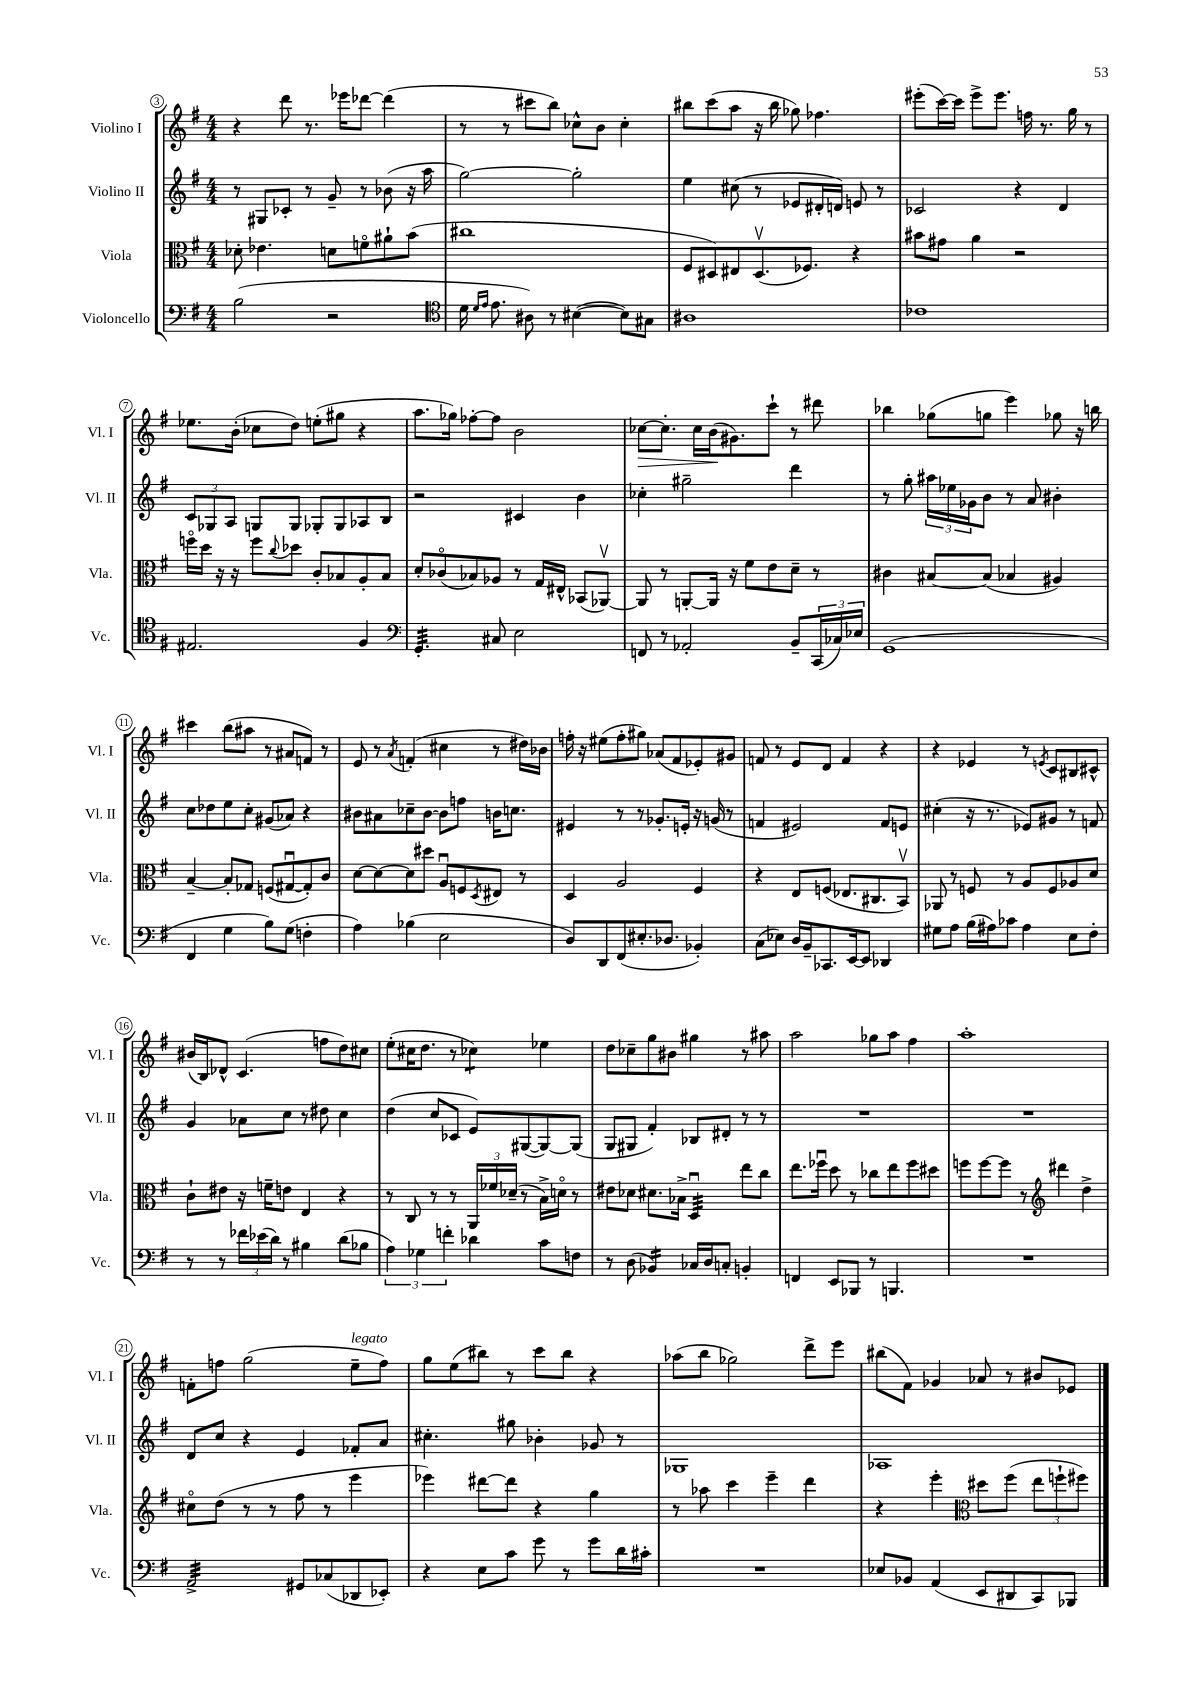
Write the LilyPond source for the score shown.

<<
\new StaffGroup <<
\new Staff = "s0" \with { instrumentName = "Violino I" shortInstrumentName = "Vl. I" } {
    \clef treble \key g \major \numericTimeSignature \time 4/4
    r4 d'''8 r8. ees'''16 des'''8~ des'''4( |
    r8 r8 cis'''8 b''8) ces''8-^ b'8 ces''4-. |
    bis''8 c'''8( a''8 r16 bis''16 ges''8) fes''4. |
    eis'''8-.( c'''16~) c'''16 eis'''8-> eis'''8. f''16 r8. g''16 r8 |
    ees''8. b'16-.( ces''8 d''8) e''8-.( gis''8 r4 |
    a''8. ges''16) fes''8~-. fes''8 b'2 |
    ces''8~\> ces''8.-. ces''16 b'16\!( gis'8.) c'''8-! r8 dis'''8 |
    bes''4 ges''8( g''8 e'''4) ges''8 r16 b''16 |
    cis'''4 b''8( ais''8 r8 ais'8 f'8) r8 |
    e'8 r8 \acciaccatura { a'8 } f'4-.( cis''4 r8 dis''16) bes'16 |
    f''16-. r16 eis''8( f''8-. gis''8) aes'8( fis'8 ees'8-.) gis'8 |
    f'8 r8 e'8 d'8 f'4 r4 |
    r4 ees'4 r8 \acciaccatura { e'8 } c'8 bis8 cis'8-^ |
    bis'16( b16) des'8-^ c'4.( f''8 d''8) cis''8 |
    e''8-.( cis''16 d''8. r8 ces''4:8) ees''4 |
    d''8 ces''8-- g''8 bis'8 gis''4 r8 ais''8 |
    a''2 ges''8 a''8 fis''4 |
    a''1-. |
    f'8-. f''8 g''2( e''8--^\markup { \italic "legato" } f''8) |
    g''8 e''8( bis''8) r8 c'''8 bis''8 r4 |
    aes''8( b''8 ges''2) d'''8-> e'''8 |
    bis''8( fis'8) ges'4 aes'8 r8 bis'8 ees'8 \bar "|." |
}
\new Staff = "s1" \with { instrumentName = "Violino II" shortInstrumentName = "Vl. II" } {
    \clef treble \key g \major \numericTimeSignature \time 4/4
    r8 gis8 ces'8-. r8 g'8-- r8 bes'8( r16 a''16 |
    g''2~) g''2-. |
    e''4 cis''8( r8 ees'8 dis'16-. d'16) e'8 r8 |
    ces'2 r4 d'4 |
    \tuplet 3/2 { c'8 ges8 a8 } g8 g8 ges8-. ges8 aes8 b8 |
    r2 cis'4 b'4 |
    ces''4-. gis''2-- d'''4 |
    r8 g''8-. \tuplet 3/2 { ais''16 ees''16 ges'16 } b'8 r8 a'8 bis'4-. |
    c''8 des''8 e''8 c''8-. gis'8( aes'8) r4 |
    bis'8 ais'8 ces''8-- bis'8~ bis'8 f''8 b'16 c''8. |
    eis'4 r8 r8 ges'8.-. e'16-. r16 g'16( r8 |
    f'4 eis'2) f'8 e'8 |
    cis''4-.( r16 r8. ees'8) gis'8 r8 f'8 |
    g'4 aes'8 c''8 r8 dis''8 c''4 |
    d''4( c''8 ces'8 e'8) gis8~( gis8~) gis8( |
    g8 gis8 fis'4-.) bes8 dis'8-. r8 r8 |
    R1 |
    R1 |
    d'8 c''8 r4 e'4 fes'8-. a'8 |
    cis''4.-. gis''8 bes'4-. ges'8 r8 |
    ges1 |
    aes1 \bar "|." |
}
\new Staff = "s2" \with { instrumentName = "Viola" shortInstrumentName = "Vla." } {
    \clef alto \key g \major \numericTimeSignature \time 4/4
    des'8-. ees'4. d'8 f'8\flageolet ais'8-! b'8( |
    cis''1 |
    fis8 dis8) eis8 dis8.\upbow( fes8.) r4 |
    bis'8 gis'8 a'4 r2 |
    f''16\flageolet d''16 r16 r16 f''8 \appoggiatura { c''8 } des''8 c'8-. bes8 a8-. bes8 |
    d'8-. ces'8\flageolet( bes8) aes8 r8 g16 eis16-^ bes,8( aes,8~\upbow) |
    aes,8 r8 a,8~-. a,16 r16 fis'8 e'8 d'8-- r8 |
    cis'4 bis8~ bis8( bes4 ais4) |
    b4~-- b8-. ges8 f8( gis8~\downbow gis8-.) c'8 |
    d'8~ d'8~ d'8 dis''8 a8\downbow f8 \acciaccatura { d8 } eis8 r8 |
    d4 a2 fis4 |
    r4 e8 f8( ees8. cis8. b,8\upbow) |
    aes,8 r8 f8 r8 a8 f8 aes8 d'8 |
    c'8-! eis'8 r16 f'16-- e'8 e4 r4 |
    r8 c8 r8 r8 \tuplet 3/2 { a,16 fes'16 des'16--( } r8 b16->) d'16\flageolet r8 |
    eis'8 des'8 dis'8. bes16-> d4:32\downbow e''8 c''8 |
    e''8. fes''16\downbow d''8 r8 ces''8 e''8 fes''8 dis''8 |
    f''8 f''8~ f''8 r8 \clef treble dis'''4 d''4-> |
    cis''8\flageolet d''8( r8 r8 fis''8 r8 e'''4 |
    ees'''4) dis'''8~ dis'''8 r4 g''4 |
    r8 aes''8 c'''4 e'''4-- d'''4 |
    r4 e'''4-. \clef alto dis''8 fis''8( \tuplet 3/2 { e''8 f''8-! fis''8) } \bar "|." |
}
\new Staff = "s3" \with { instrumentName = "Violoncello" shortInstrumentName = "Vc." } {
    \clef bass \key g \major \numericTimeSignature \time 4/4
    b2( r2 |
    \clef tenor d'16 \grace { d'16 e'16 } e'8. ais8) r8 bis4~( bis8) gis8 |
    ais1 |
    ces'1 |
    eis2. fis4 |
    \clef bass g,4.:32-. cis8 e2 |
    f,8 r8 aes,2-. b,8-- \tuplet 3/2 { c,16( ces16) ees16 } |
    g,1( |
    fis,4 g4 b8) g8( f4-. |
    a4) bes4( e2 |
    d8) d,8 fis,8( eis8.-. des8. bes,4-.) |
    c8( ees8) d16 b,16-- ces,8. e,16~ e,8 des,4 |
    gis8 a8 b16( ais16) ces'8 ais4 e8 fis8-. |
    r8 r8 \tuplet 3/2 { fes'16 ees'16( d'16) } r8 bis4 d'8( bes8 |
    \tuplet 3/2 { a4) ges4 f'4-. } des'4 c'8 f8 |
    r8 d8( bes,4:16) ces16 d16 c8-. b,4-. |
    f,4 e,8 bes,,8 r8 b,,4. |
    R1 |
    a,2:32-> gis,8 ces8( des,8 ees,8-.) |
    r4 e8 c'8 g'8 r8 g'8 d'16 cis'16-. |
    R1 |
    ees8 bes,8 a,4( e,8 dis,8 c,8) bes,,8 \bar "|." |
}
>>
>>
\layout { \context { \Score currentBarNumber = #3 \override BarNumber.stencil = #(make-stencil-circler 0.1 0.3 ly:text-interface::print) } }
